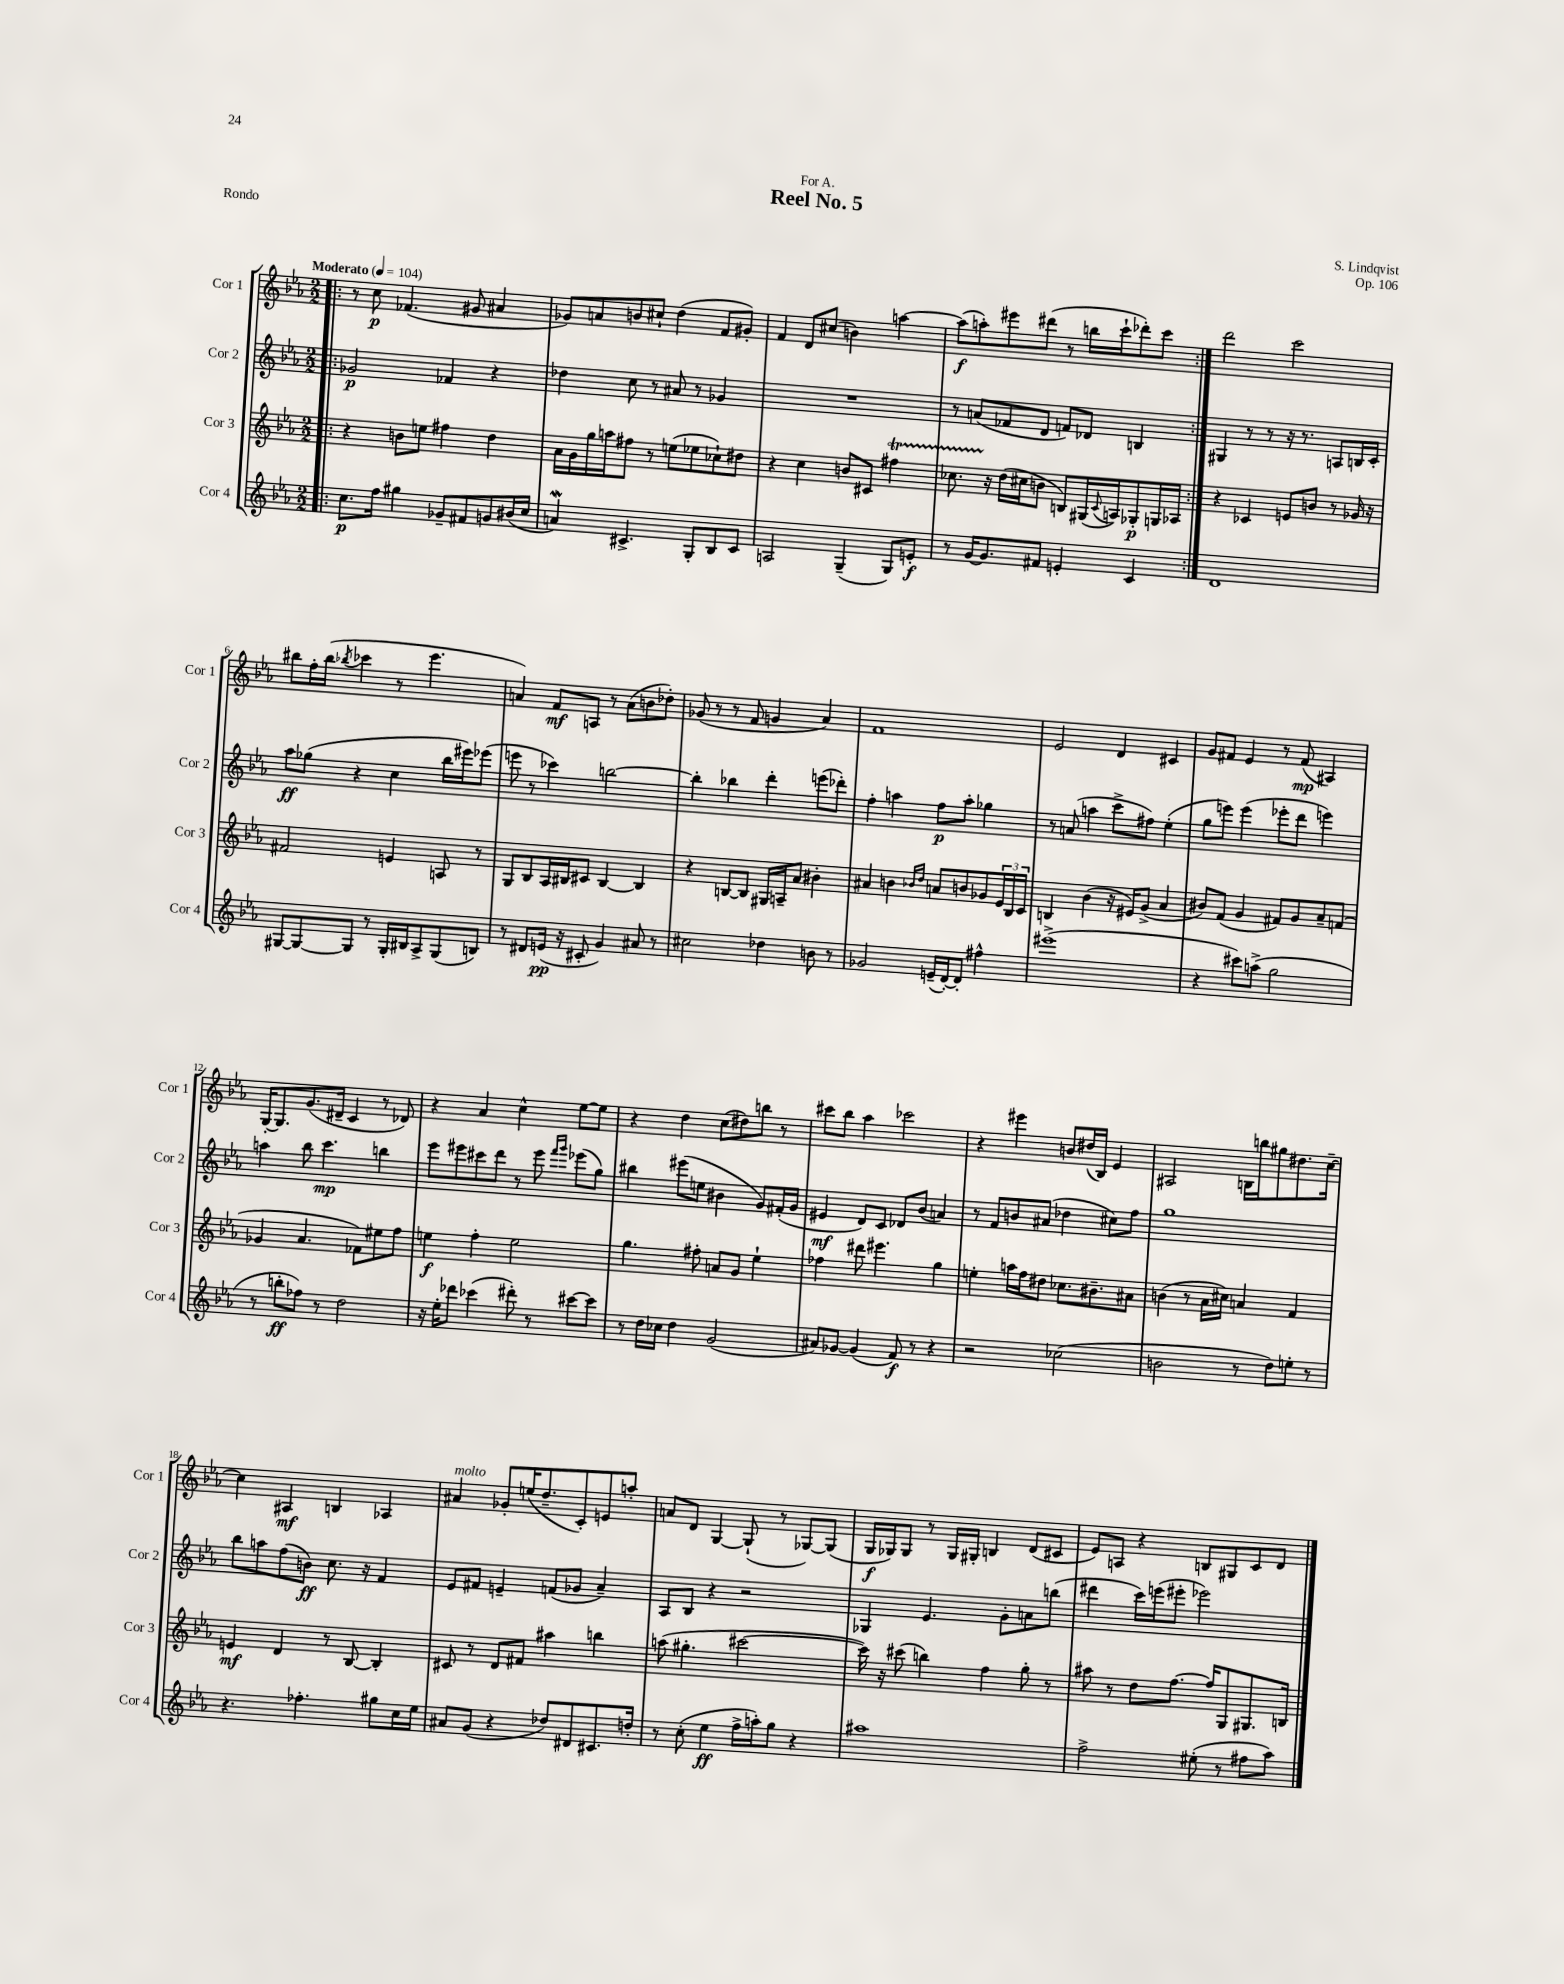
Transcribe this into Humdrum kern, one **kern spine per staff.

**kern	**kern	**kern	**kern
*staff4	*staff3	*staff2	*staff1
*clefG2	*clefG2	*clefG2	*clefG2
*k[b-e-a-]	*k[b-e-a-]	*k[b-e-a-]	*k[b-e-a-]
*M2/2	*M2/2	*M2/2	*M2/2
*MM104	*MM104	*MM104	*MM104
=!|:	=!|:	=!|:	=!|:
8.cc\L	4r	2g-/	8r
.	.	.	8cc\
16ff\Jk	.	.	.
4gg#\	8b\L	.	(4.f-/
.	8ee\J	.	.
8g-~/L	4ff#\	4f-/	.
8f#/	.	.	8g#/
8g/	4dd\	4r	4a#/
(16b#/L	.	.	.
16cc/JJ	.	.	.
=	=	=	=
4a/)	16a-\LL	4dd-\	8g-/L)
.	16g\	.	.
.	16gg\	.	8a/
.	16aa\J	.	.
4.c#^/	8ff#\J	8cc\	8b/
.	8r	8r	8cc#`/J
.	(8ee\L	8a#/	(4dd\
8G'/L	8ee-\	8r	.
8B-/	8cc-`\)	4g-/	8f/L
8c#/J	8dd#\J	.	8g#'/J)
=	=	=	=
2A/	4r	1r	4f/
.	4cc\	.	8d/L
.	.	.	(8cc#/J
(4G~/	8b/L	.	4b\)
.	8c#/J	.	.
8G/L)	4ff#\	.	[4aa\
8e'/J	.	.	.
=	=	=	=
8r	8.cc-\	8r	(8aa\]L
[16g/LK	.	(8a/L	8aa'\)
8.g/]	16r	.	.
.	(16dd\LL	8f-/	8eee#\
.	16cc#\J	.	.
8f#/J	8b\J	8d/J	(8ddd#\J
4e'/	8B/L)	8f/L)	8r
.	(16G#/L	8d-/J	16bb\LL
.	8qqc/	.	.
.	16A/J)	.	16ccc`\J
4c/	8G-'/	4B/	8ddd-'\)
.	16G/L	.	8ccc\J
.	16A-/JJ	.	.
=:|!	=:|!	=:|!	=:|!
1d	4r	4G#/	2ddd\
.	4c-/	8r	.
.	.	8r	.
.	8e/L	16r	2ccc\
.	.	8.r	.
.	8b/J	.	.
.	8r	8A/L	.
.	16g-/	16B/L	.
.	16r	16c'/JJ	.
=	=	=	=
[8G#/L	2f#/	8aa-\L	8bb#\L
8G#/_	.	(8gg-\J	16ff'\L
.	.	.	(16bb#\JJ
.	.	.	8qbb-/
8G#/]J	.	4r	4ccc-\
8r	.	.	.
16G#'/LL	4e/	4cc\	8r
16B#/J	.	.	.
8A-^/	.	.	4.eee-\
(8G#/	8A/	16bb-\LL	.
.	.	16eee#\J)	.
8B/J)	8r	(8eee-\J	.
=	=	=	=
8r	8G/L	8eee\	4a/)
8d#/L	8B-/	8r	.
(16e/Jk	16A-/L	4ccc-\)	8f/L
16r	16B#/J	.	.
8c#'/	8c#/J	.	8A/J
4g/)	[4B#/	[2bb\	8r
.	.	.	(8a\L
8a#/	4B#/]	.	8b\
8r	.	.	8dd-'\J)
=	=	=	=
2cc#\	4r	4bb'\]	(8g-/
.	.	.	8r
.	[8B/L	4bb-\	8r
.	8B/]J	.	8f/
4dd-\	16G#/LL	4ddd'\	4g/
.	16A~/J	.	.
.	8a-/J	.	.
8b\	4b#'\	(8eee\L	4a-/)
8r	.	8ddd-'\J)	.
=	=	=	=
2g-/	4a#/	4ff'\	1f
.	4b\	4aa\	.
.	16qqb-/LL	.	.
.	16qqdd/JJ	.	.
(16e~/LL	8a/L	8ff\L	.
[16d'/J)	.	.	.
8d'/]J	8b/	8aa'\J	.
4ff#^^\	8g-/	4gg-\	.
.	24e-/L	.	.
.	24B-/	.	.
.	24c/JJ	.	.
=	=	=	=
(1eee#^	4B/	8r	2e-/
.	.	(8a/	.
.	(4b-\	4aa\	.
.	16r	8ccc^\L	4d/
.	16e#/LK)	.	.
.	(8g^/J	8ff#\J)	.
.	4a-/	(4ee-'\	4c#/
=	=	=	=
4r	8b#/L)	8gg\L	8g/L
.	(8f/J	8eee\J)	8f#/J
8ccc#\L)	4g/	(4eee\	4e-/
(8aa^\J	.	.	.
2gg\	8f#/L)	8eee-'\L	8r
.	8g/	8ddd\J	(8f#/
.	8a-~/	4eee\)	4A#/)
.	(8f/J	.	.
=	=	=	=
8r	4g-/	4aa\	[16G'/LK
.	.	.	8.G/]
8bb'\L	.	.	.
8ff-\J)	4.a-/	8bb-\	(8.g/
8r	.	4.ccc\	.
.	.	.	16d#~/Jk
2dd\	.	.	4c/
.	8f-\L)	.	.
.	8ee#\	4bb\	8r
.	8ff\J	.	8d-/)
=	=	=	=
16r	4ee\	8eee-\L	4r
16ee-'\LK	.	.	.
8ddd-\J	.	8eee#\	.
(4ccc-\	4ff'\	8ccc#\	4a-/
.	.	8ddd\J	.
8ddd#'\)	2ee\	8r	4cc^^\
8r	.	8eee#\	.
.	.	16qqfff/LL	.
.	.	16qqggg/JJ	.
[8ccc#\L	.	(8eee-\L	[8ee-\L
8ccc#\]J	.	8gg\J)	8ee-\]J
=	=	=	=
8r	4.gg\	4bb#\	4r
16dd\LL	.	.	.
16cc-\JJ	.	.	.
4dd\	.	(8eee#\L	4dd\
.	8ff#'\	8ee\J	.
(2g/	8a/L	4b#\	(8cc\L
.	8g/J	.	8dd#\)
.	4ee-`\	8g/L)	8bb\J
.	.	(16f#'/L	8r
.	.	16g/JJ	.
=	=	=	=
8a#/L)	4ff-\	4e#/	8ccc#\L
[8g-/J	.	.	8bb-\J
(4g-/]	8ddd#\	8d/L)	4aa-\
.	4.eee#\	8c/J	.
8f/)	.	8d-/L	2ccc-\
8r	.	(8b-/J	.
4r	4gg\	4a/)	.
=	=	=	=
2r	4ee'\	8r	4r
.	.	8f/L	.
.	16aa\LL	8b/	4eee#\
.	16ff\J	.	.
.	8dd#\J	(8a#/J	.
(2cc-\	8.cc-\L	4dd-\	8b/L
.	.	.	(16dd#/L
.	8.b#~\	.	16B-/JJ)
.	.	8cc#\L)	4e-/
.	8a#\J	8ff\J	.
=	=	=	=
2b\	(4b\	1gg	2A#/
.	8r	.	.
.	16a-\LL	.	.
.	16cc#\JJ)	.	.
8r	4a/	.	16B\LL
.	.	.	16bb\J
8dd\L)	.	.	8gg#\
8ee'\J	4f/	.	8.dd#\
8r	.	.	.
.	.	.	[16cc~\Jk
=	=	=	=
4.r	4e/	8bb-\L	4cc\]
.	.	8aa\	.
.	4d/	(8ff\	4A#/
4.ff-'\	.	8b\J)	.
.	8r	8.cc\	4B/
.	[8B-/	.	.
.	.	16r	.
8gg#\L	4B-'/]	4f/	4A-/
16cc\L	.	.	.
16ee-\JJ	.	.	.
=	=	=	=
8a#/L	8c#/	8e-/L	4a#/
(8g/J	8r	8f#/J	.
4r	8d/L	4e~/	8g-'/L
.	8f#/J	.	(16ee/K
.	.	.	8.dd~/
8dd-/L)	4aa#\	(8f/L	.
8d#/	.	8g-/J	8c'/)
8.c#/	4bb\	4a-~/)	8e/
.	.	.	8aa'/J
16dd'/Jk	.	.	.
=	=	=	=
8r	(8aa\	8A-/L	8a/L
(8cc'\	4.gg#'\	8B-/J	8d/J
4ee-\	.	4r	[4G/
16ff^\LL	[2ccc#\	2r	(8G`/]
16aa'\J)	.	.	.
8gg\J	.	.	8r
4r	.	.	[8G-/L)
.	.	.	(8G-/]J
=	=	=	=
1aa#	16ccc#\])	4G-/	16G/LL
.	16r	.	16G-/J)
.	(8ccc#\	.	8G-/J
.	4bb\)	4.e-/	8r
.	.	.	16G-/LL
.	.	.	16G#'/JJ
.	4ff\	.	4B/
.	.	8g'\L	.
.	8gg'\	8a\	(8d/L
.	8r	(8bb\J	8c#/J
=	=	=	=
2ff^\	8aa#\	4ddd#\	8e-/L)
.	8r	.	8A/J
.	8dd\L	16ccc\LL)	4r
.	.	(16eee\J	.
.	[8.ff\J	8eee#'\J	.
(8ee#'\	.	2eee-\)	8B/L
.	16ff/]LK	.	.
8r	8G/	.	8G#/
8ff#\L	8.G#/	.	8c/
8aa-\J)	.	.	8d/J
.	16B/Jk	.	.
==	==	==	==
*-	*-	*-	*-
